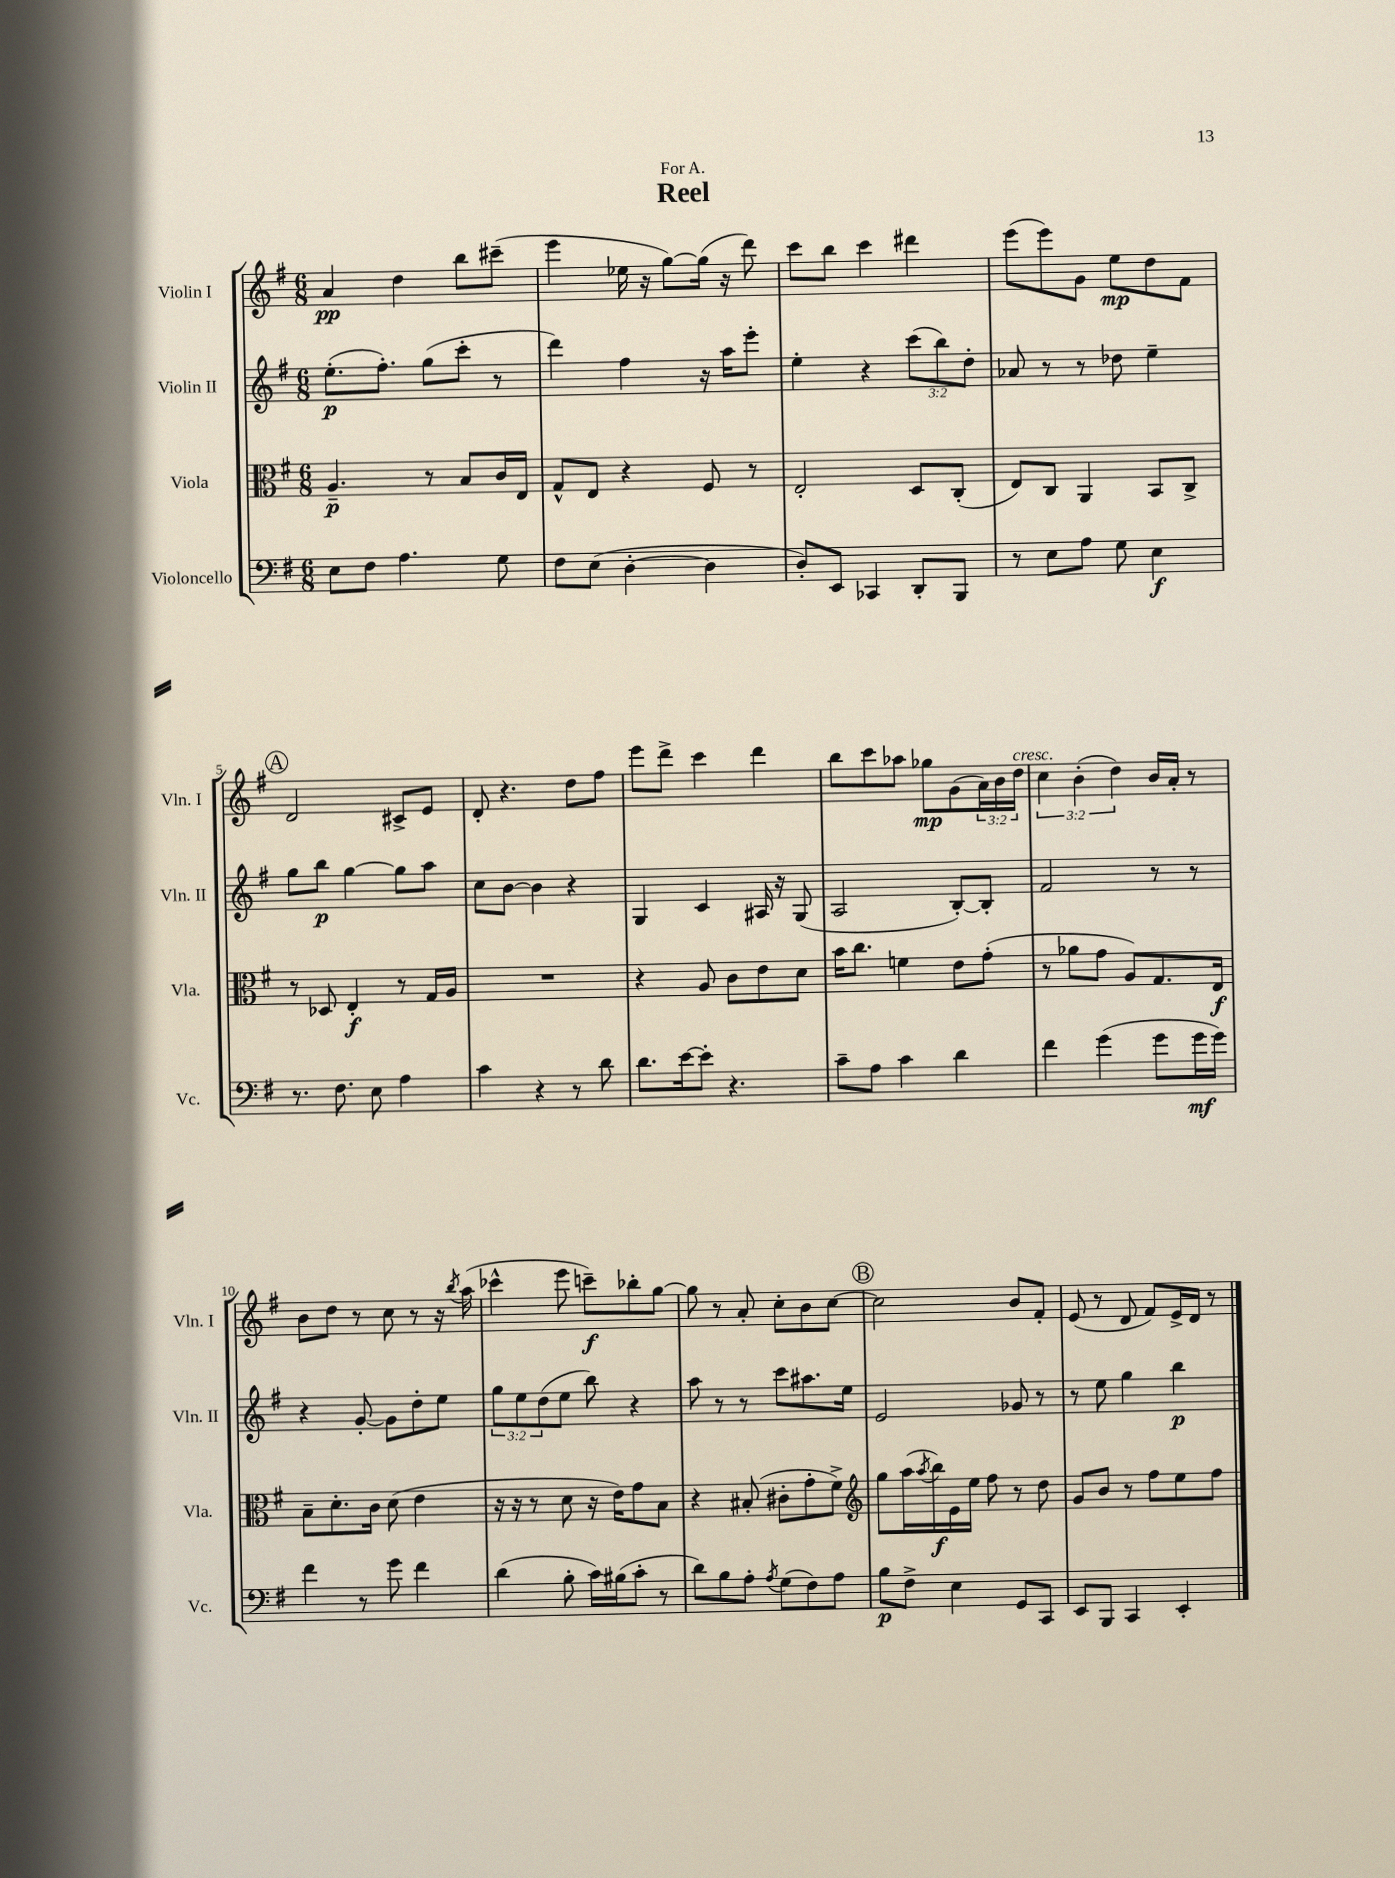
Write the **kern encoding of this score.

**kern	**kern	**kern	**kern
*staff4	*staff3	*staff2	*staff1
*clefF4	*clefC3	*clefG2	*clefG2
*k[f#]	*k[f#]	*k[f#]	*k[f#]
*M6/8	*M6/8	*M6/8	*M6/8
8E\L	4.A~/	(8.ee'\L	4a/
8F#\J	.	.	.
.	.	8.ff#'\J)	.
4.A\	.	.	4dd\
.	8r	(8gg\L	.
.	8B/L	8ccc'\J	8bb\L
8G\	16c/L	8r	(8ccc#~\J
.	16E/JJ	.	.
=	=	=	=
8F#\L	8G^^/L	4ddd\)	4eee\
(8E\J	8E/J	.	.
[4D'\	4r	4ff#\	16ee-\
.	.	.	16r
.	.	.	[8gg\L)
4D\]	8F#/	16r	(16gg\]Jk
.	.	16aa\LK	16r
.	8r	8eee'\J	8ddd\)
=	=	=	=
8D'/L)	2E'/	4ee'\	8ccc\L
8EE/J	.	.	8bb\J
4CC-/	.	4r	4ccc\
8DD'/L	8D/L	(12ccc\L	4ddd#\
.	.	12bb\)	.
8BBB/J	(8C'/J	.	.
.	.	12dd'\J	.
=	=	=	=
8r	8E/L)	8a-/	(8eee\L
8E\L	8C/J	8r	8eee\)
8A\J	4AA/	8r	8g\J
8G\	.	8dd-\	8ee\L
4E\	8BB/L	4ee~\	8dd\
.	8C^/J	.	8f#\J
=	=	=	=
8.r	8r	8gg\L	2d/
.	8D-/	8bb\J	.
8.F#\	.	.	.
.	4E'/	[4gg\	.
8E\	.	.	.
4A\	8r	8gg\]L	8c#^/L
.	16G/LL	8aa\J	8e/J
.	16A/JJ	.	.
=	=	=	=
4c\	2.r	8cc\L	8d'/
.	.	[8b\J	4.r
4r	.	4b\]	.
8r	.	4r	8dd\L
8d\	.	.	8ff#\J
=	=	=	=
8.d\L	4r	4G/	8eee\L
.	.	.	8ddd^\J
[16e\k	.	.	.
8e'\]J	8A/	4c/	4ccc\
4.r	8c\L	.	.
.	8e\	16A#/	4ddd\
.	.	16r	.
.	8d\J	(8G/	.
=	=	=	=
8c~\L	16b\LK	2A/	8bb\L
.	8.cc\J	.	.
8A\J	.	.	8ccc\
4c\	4f\	.	8aa-\J
.	.	.	8gg-\L
4d\	8e\L	[8B'/L)	(8g\
.	(8g'\J	8B'/]J	24a\L)
.	.	.	24b\
.	.	.	24dd\JJ
=	=	=	=
4f#\	8r	2f#/	6cc\
.	8a-\L	.	.
.	.	.	(6b'\
(4g\	8g\J	.	.
.	.	.	6dd\)
.	8A/L)	.	.
8g\L	8.G/	8r	16b/LL
.	.	.	16a'/JJ
16g\L	.	8r	8r
16g\JJ)	16E/Jk	.	.
=	=	=	=
4f#\	8B~\L	4r	8b\L
.	8.d'\	.	8dd\J
8r	.	[8g'/	8r
.	16c\Jk	.	.
8g\	(8d\	8g\]L	8cc\
4f#\	4e\	8dd'\	8r
.	.	8ee\J	16r
.	.	.	8qbb/
.	.	.	(16aa\
=	=	=	=
(4d\	16r	12gg\L	4ccc-^^\
.	16r	.	.
.	.	12ee\	.
.	8r	.	.
.	.	(12dd\	.
8B'\	8d\	8ee\J	8eee\
16c\LL)	16r	8bb\)	8ccc~\L)
(16B#\J	16e\LK)	.	.
8c'\J	8g\	4r	8bb-'\
8r	8B\J	.	[8gg\J
=	=	=	=
8d\L)	4r	8aa\	8gg\]
8B\	.	8r	8r
8A'\J	(8B#'/	8r	8a'/
8qA/	.	.	.
(8G\L	8c#'\L	8ccc\L	8cc'\L
8F#\)	8g'\	8.aa#\	8b\
8A\J	8f#^\J)	.	[8cc\J
.	.	16ee\Jk	.
=	=	=	=
*	*clefG2	*	*
8B\L	8gg\L	2e/	2cc\]
8F#^\J	(16aa\L	.	.
.	8qaa/	.	.
.	16bb\)	.	.
4E\	16e\	.	.
.	16ee\JJ	.	.
.	8ff#\	.	.
8GG/L	8r	8g-/	8b/L
8CC/J	8dd\	8r	8f#'/J
=	=	=	=
8EE/L	8g/L	8r	(8e/
8BBB/J	8b/J	8ee\	8r
4CC/	8r	4gg\	8d/
.	8ff#\L	.	8f#/L)
4EE'/	8ee\	4bb\	16e^/L
.	.	.	16d/JJ
.	8ff#\J	.	8r
==	==	==	==
*-	*-	*-	*-
